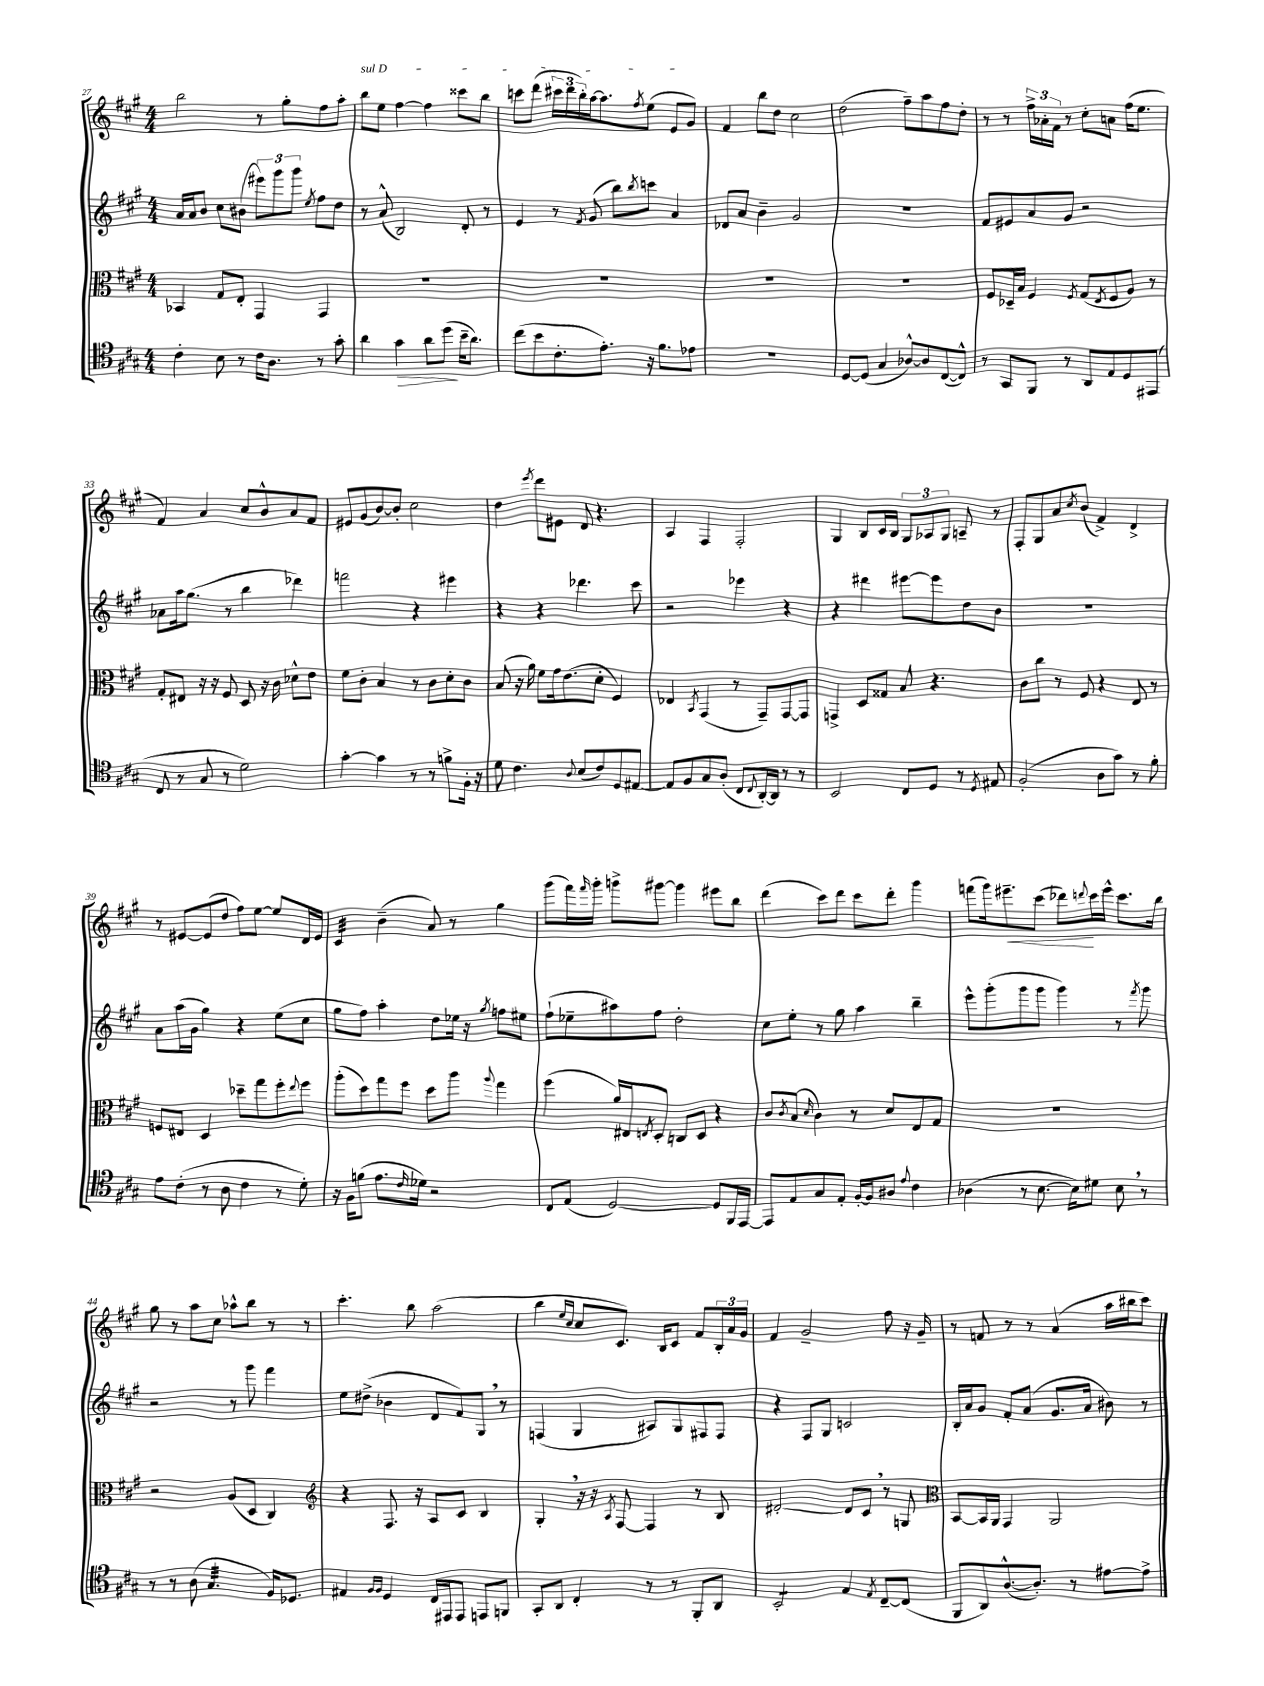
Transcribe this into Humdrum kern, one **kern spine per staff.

**kern	**kern	**kern	**kern
*staff4	*staff3	*staff2	*staff1
*clefC4	*clefC3	*clefG2	*clefG2
*k[f#c#g#]	*k[f#c#g#]	*k[f#c#g#]	*k[f#c#g#]
*M4/4	*M4/4	*M4/4	*M4/4
4c#'\	4BB-/	16a/LL	2bb\
.	.	16a/J	.
.	.	8b/J	.
8B\	8G#/L	8cc#\L	.
8r	8E'/J	(8b#\J	.
16c#\LK	4GG#/	12eee#\L)	8r
8.A\J	.	.	.
.	.	12ggg#\	.
.	.	.	8gg#'\L
.	.	12ggg#\J	.
.	.	8qee/	.
8r	4GG#/	8ff#\L	8ff#\
8g#'\	.	8dd\J	8aa'\J
=	=	=	=
4a\	1r	8r	8bb\L
.	.	(8a^^/	8ee\J
4g#\	.	2B/)	[4ff#\
8a\L	.	.	4ff#\]
(8dd\J	.	.	.
16b~\LK	.	8d'/	8ccc##\L
8.a\J)	.	.	.
.	.	8r	8bb\J
=	=	=	=
(8cc#\L	1r	4e/	8ccc\L
8b\	.	.	(8ddd\J
8.c#'\	.	8r	24ccc#\LL
.	.	.	24ddd\
.	.	.	24bb'\)
.	.	8qf#/	.
.	.	(8g#/	[16aa\J
8.e'\J)	.	.	8.aa\]
.	.	8bb\L)	.
.	.	8qbb/	8qff#/
16r	.	8ccc\J	(8ee\J
8.f#\L	.	.	.
.	.	4a/	8e/L
8e-\J	.	.	8g#/J)
=	=	=	=
1r	1r	8d-/L	4f#/
.	.	8a/J	.
.	.	4b~\	8bb\L
.	.	.	8dd\J
.	.	2g#/	2cc#\
=	=	=	=
[8D/L	1r	1r	(2dd\
(8D/]J	.	.	.
4G#/	.	.	.
[8A-^^/L)	.	.	8ff#~\L)
8A-/]	.	.	8aa\
([8C#/	.	.	8ff#\
8C#^^/]J)	.	.	8dd'\J
=	=	=	=
8r	8F#/L	8f#/L	8r
8GG#/L	16D-~/L	8e#/	8r
.	16B/JJ	.	.
8FF#/J	4F#/	8a/	24ff#^\LL
.	.	.	24a-'\
.	.	.	24f#\JJ
8r	.	8g#/J	8r
.	8qF#/	.	.
8AA/L	(8G#/L	2r	8cc#'\L
.	8qE/	.	.
8E/	8F#/	.	8a\J
8D/	8A/J)	.	(16ff#\LK
.	.	.	8.ee\J
(8EE#/J	8r	.	.
=	=	=	=
8C#/	8G#'/L	8a-\L	4f#/)
8r	8E#/J	16aa\k	.
.	.	(8.gg#\J	.
8G#/	16r	.	4a/
.	16r	.	.
8r	8F#/	8r	.
2d\)	8D/	4bb\	8cc#/L
.	16r	.	8b^^/
.	16c#\	.	.
.	8d-^^\L	4ddd-\)	8a/
.	8e\J	.	8f#/J
=	=	=	=
[4g#'\	8f#\L	2fff\	8e#/L
.	8c#'\J	.	(8g#/
4g#\]	4B/	.	[8b/)
.	.	.	8b'/]J
8r	8r	4r	2cc#\
8r	8c#\L	.	.
8f^\L	8d'\	4eee#\	.
16F#'\Jk	8c#\J	.	.
16r	.	.	.
=	=	=	=
8d\	(8B/	4r	4dd\
4.c#\	16r	.	.
.	16a\)	.	.
.	.	.	8qeee/
.	8f#\L	4r	8ddd\L
.	16g#\k	.	8e#\J
.	(8.e\	.	.
8qqA/	.	.	.
(8B/L	.	4.ddd-\	8d/
8c#/)	8d'\J	.	4.r
8D/	4F#/)	.	.
[8E#/J	.	8ccc#\	.
=	=	=	=
8E#/]L	4E-/	2r	4A/
8F#/	.	.	.
.	8qBB/	.	.
8G#/	(4GG#/	.	4F#/
(8A'/J	.	.	.
8C#/L	8r	4eee-\	2F#'/
8qqC#/	.	.	.
[16AA'/L)	8GG#~/L)	.	.
16AA/]JJ	.	.	.
8r	[8GG#/	4r	.
8r	8GG#/]J	.	.
=	=	=	=
2BB/	4GG^/	4r	4G#/
.	8D/L	4ddd#\	8B/L
.	8G##/J	.	16c#/L
.	.	.	16B/JJ
8C#/L	8B/	[8eee#\L	12G#/L
.	.	.	12A-/
8D/J	4.r	8eee#\]	.
.	.	.	12G#/J
8r	.	8dd\	8A~/
8qD/	.	.	.
8E#/	.	8b\J	8r
=	=	=	=
(2F#'/	8c#\L	1r	8F#'/L
.	8cc#\J	.	8G#/
.	8r	.	8a/
.	.	.	8qcc#/
.	8F#/	.	(8b/J
8A\L	4r	.	4f#^/)
8g#\J)	.	.	.
8r	8E/	.	4d^/
8f#'\	8r	.	.
=	=	=	=
8e\L	8F/L	8a\L	8r
(8c#'\J	8E#/J	(16aa\L	[8e#/L
.	.	16g#\JJ	.
8r	4D/	4gg#\)	(8e#/]
8A\	.	.	8dd/J
4c#\	8dd-~\L	4r	8ff#\L)
.	8gg#\	.	[8ee\J
8r	8ff#'\	(8ee\L	8ee/]L
.	8qqee/	.	.
8d'\)	8ff#\J	8cc#\J	16d/L
.	.	.	16e#/JJ
=	=	=	=
16r	(8aa'\L	8gg#\L	4c#/
16F#\LK	.	.	.
(8f\J	8dd\)	8ff#\J)	.
8.e\L	8gg#\	4aa'\	(4b~\
.	8ff#\J	.	.
16qqc#/	.	.	.
16d-\Jk)	.	.	.
2r	8dd\L	8dd\L	8a/)
.	8aa\J	16ee-\Jk	8r
.	.	16r	.
.	8qqaa/	8qgg#/	.
.	4gg#\	8ff\L	4gg#\
.	.	8ee#\J	.
=	=	=	=
8C#/L	(4ff#\	(8ff#`\L	(8ggg#\L
(8E/J	.	8ee-~\	16fff#\L)
.	.	.	16qqfff#/
.	.	.	16ggg#'\JJ
[2D/)	16a/LL)	8aa#\)	8ggg^\L
.	16E#/J	.	.
.	8qE/	.	.
.	8D'/J	8ff#\J	[8ggg#\J
.	8C/L	2dd'\	4ggg#\]
.	8D/J	.	.
8D/]L	4r	.	8eee#\L
16FF#/L	.	.	8bb\J
[16EE/JJ	.	.	.
=	=	=	=
8EE/]L	8c#/L	8cc#\L	(4ddd\
.	8qc#/	.	.
8E/	(8B/J	8ee'\J	.
.	16qqd/	.	.
8G#/	4c#\)	8r	8ccc#\L)
8E'/J	.	8gg#\	8ddd\J
[16F#'/LL	8r	4aa\	8ccc#\L
16F#/]J	.	.	.
8A#/J	8d/L	.	8ddd'\J
8qqe/	.	.	.
4c#\	8E/	4bb~\	4ggg#\
.	8G#/J	.	.
=	=	=	=
(4A-\	1r	8eee^^\L	(8fff\L
.	.	(8ggg#'\	16ggg#\k)
.	.	.	8.eee#~\
8r	.	8ggg#\	.
[8.B\	.	8ggg#\J	(8ccc#\J
.	.	4ggg#\)	8ddd-\L)
16B\]LK)	.	.	.
.	.	.	8qqddd/
8d#\J	.	.	16ccc#\L
.	.	.	16eee#^^\JJ
8B\	.	8r	8.ccc#\L
.	.	8qfff#/	.
8r	.	8ggg#\	.
.	.	.	16bb\Jk
=	=	=	=
8r	2r	2r	8gg#\
8r	.	.	8r
(8A\	.	.	8aa\L
4.G#/	.	.	8cc#\J
.	(8A/L	8r	8aa-^^\L
.	8D/J	8ggg#\	8bb\J
16F#/LK)	4C#/)	4fff#\	8r
8.D-/J	.	.	.
.	.	.	8r
=	=	=	=
*	*clefG2	*	*
4E#/	4r	8ee\L	4.ccc#'\
.	.	(8dd#^\J	.
16qqF#/LL	.	.	.
16qqF#/JJ	.	.	.
4D/	8.F#/	4b-\	.
.	.	.	8bb\
.	16r	.	.
16C#/LL	8A/L	8d/L	(2aa\
16EE#/J	.	.	.
8EE#/J	8c#/J	8f#/)	.
8EE/L	4B/	8G#/J	.
8FF/J	.	8r	.
=	=	=	=
8GG#'/L	4G#'/	(4F/	4bb\
8AA/J	.	.	.
.	.	.	16qqee/LL
.	.	.	16qqcc#/JJ
4C#'/	16r	4G#/	8cc#/L
.	16r	.	.
.	8qA/	.	.
.	[8F#/	.	8.c#/J)
8r	4F#/]	8A#/L)	.
.	.	.	16B/LK
8r	.	8G#/	8c#/J
8FF#'/L	8r	8F#/	8f#/L
8AA/J	8B/	8F#/J	24B'/L
.	.	.	24a/
.	.	.	24g#/JJ
=	=	=	=
2BB'/	[2d#'/	4r	4f#/
.	.	8F#/L	2g#~/
.	.	8G#/J	.
4E/	8d#/]L	2c/	.
.	8c#/J	.	.
8qE/	.	.	.
[8C#~/L	8r	.	8ff#\
(8C#/]J	8G/	.	16r
.	.	.	16g#~/
=	=	=	=
*	*clefC3	*	*
8FF#/L	[8BB/L	16B'/LL	8r
.	.	16a/J	.
8AA/)	16BB/]L	8g#/J	8f/
.	16AA/JJ	.	.
([8.A^^/	4GG#/	8f#'/L	8r
.	.	(8a/J	8r
8.A'/]J)	.	.	.
.	2AA/	8.g#/L	(4a/
8r	.	.	.
.	.	16a/Jk	.
[8e#\L	.	8b#\)	16aa\LL
.	.	.	16bb#\J
8e#^\]J	.	8r	8ccc#\J)
==	==	==	==
*-	*-	*-	*-
